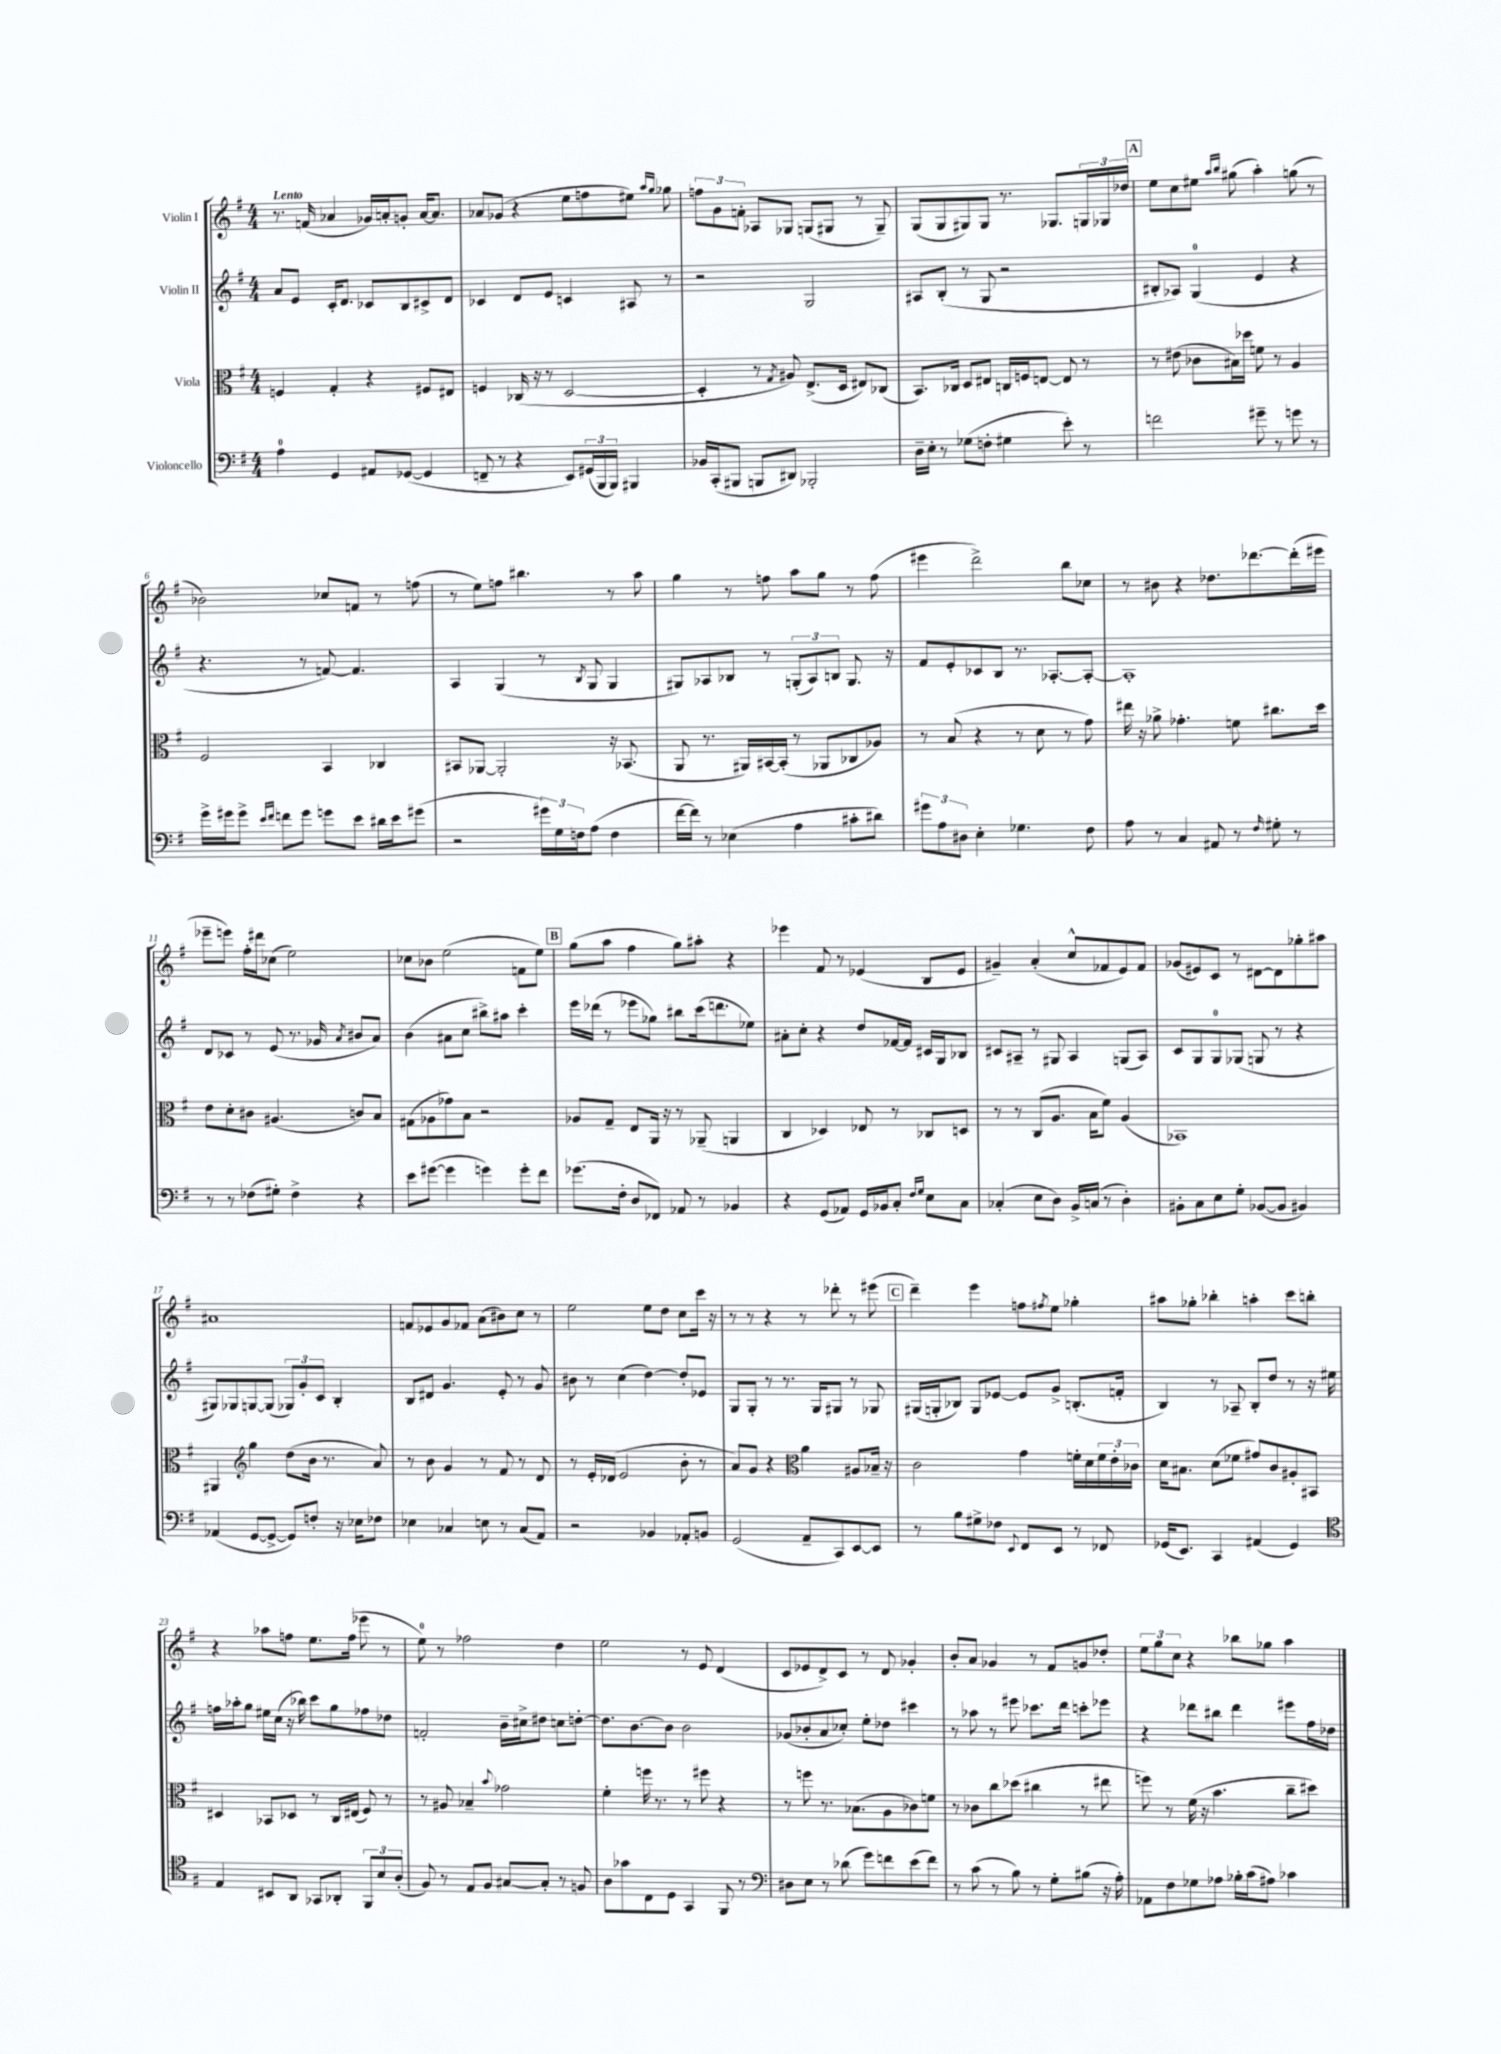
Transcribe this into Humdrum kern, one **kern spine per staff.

**kern	**kern	**kern	**kern
*staff4	*staff3	*staff2	*staff1
*clefF4	*clefC3	*clefG2	*clefG2
*k[f#]	*k[f#]	*k[f#]	*k[f#]
*M4/4	*M4/4	*M4/4	*M4/4
4A\	4F/	8a/L	8.r
.	.	8e/J	.
.	.	.	(16f/
4GG/	4G'/	16c'/LK	4a-/
.	.	8.d/J	.
8AA#/L	4r	8c-/L	16g-/LL)
.	.	.	16a'/J
([8GG-/J	.	8B/	8g'/J
4GG-/]	8F#/L	8c#^/	[16a/LK
.	.	.	8.a/]J
.	8E#/J	8d/J	.
=	=	=	=
8FF~/	4F/	4c-/	8a-/L
8r	.	.	(8g-/J
4r	(16C-/	8d/L	4r
.	16r	.	.
.	8r	8e/J	.
8EE/L)	[2D/	4c/	8ee\L
(24GG#/L	.	.	8ff\
24BBB/	.	.	.
24BBB/JJ)	.	.	.
4BBB#/	.	8A#/	8ee#\J)
.	.	.	16qqaa/LL
.	.	.	16qqgg/JJ
.	.	8r	8gg-\
=	=	=	=
16BB-/LL	4D'/]	2r	12ff\L
(16CC'/J	.	.	.
.	.	.	12g\
8BBB#/J	.	.	.
.	.	.	12f'\J
8BBB/L	8r	.	8A-/L
.	8qG/	.	.
8DD#/J)	8A#/)	.	8G-/J
2BBB-'/	(8.E^/L	2G/	(8G/L
.	.	.	8G#/J
.	16D/Jk	.	.
.	8E#/L)	.	8r
.	(8C-/J	.	8G#~/)
=	=	=	=
16D~\LL	8.BB/L)	8A#/L	(8G/L
16E'\JJ	.	.	.
8r	.	(8B'/J	8G/
.	16C-/Jk	.	.
(8G-\L	8D/L	8r	8G#/)
8F'\J	8E#/J	8G/	8G#/J
4G#\	16C/LL	2r	8.r
.	16F/J	.	.
.	[8E/J	.	.
.	.	.	8.G-/L
8e'\)	8E/]	.	.
8r	8r	.	24G/L
.	.	.	24G-/
.	.	.	24dd-/JJ
=	=	=	=
2f\	8r	8B#'/L	8ee\L
.	(8e#\	8A-/J)	8cc\
.	8c-\L	(4G/	8ee#\J
.	.	.	16qqaa/LL
.	.	.	16qqbb/JJ
.	16B#\L)	.	(8gg#\
.	16dd-\JJ	.	.
8g#~\	8f\	4e/	4aa'\)
8r	8r	.	.
8g\	4A/	4r	(8gg\
8r	.	.	8r
=	=	=	=
16g^\LL	2F#/	4.r	2b-\)
16g#\J	.	.	.
8g#^\J	.	.	.
16qqe/LL	.	.	.
16qqf#/JJ	.	.	.
8f\L	.	.	.
8g#\J	.	8r	.
8g\L	4BB/	[8f/)	8cc-/L
8e\J	.	4.f/]	8f/J
16d#\LL	4C-/	.	8r
16e\J	.	.	.
(8g#\J	.	.	(8ff\
=	=	=	=
2r	8BB#/L	4A/	8r
.	[8AA-/J	.	8ee\L)
.	2AA-'/]	(4G/	8ff\J
.	.	.	4.bb#\
24g#\LL)	.	8r	.
24G\	.	.	.
24F\J	.	.	.
.	.	8qB/	.
(8A\J	.	8G/	.
4F\	16r	4G/	8r
.	(8.BB-/	.	.
.	.	.	8aa\
=	=	=	=
[16f#\LL	8AA/	8G#/L)	4gg\
16f#\]JJ)	.	.	.
8r	8.r	8A-/	.
(4E-\	.	8B-/J	8r
.	16AA#/LL)	.	.
.	[16BB#/	8r	8ff\
.	(16BB#'/]JJ	.	.
4A\	8r	(12G'/L	8aa\L
.	.	12A-/)	.
.	8AA-/L	.	8gg\J
.	.	12B/J	.
8c#'\L	8C-/	8.G/	8r
8d#\J)	8A-/J)	.	(8ff\
.	.	16r	.
=	=	=	=
12g#\L	8r	8f#/L	4eee#\
12A\	.	.	.
.	(8B/	8e'/	.
12D#\J	.	.	.
4E'\	4r	8c-/	2ddd^\)
.	.	8B/J	.
4.G-\	8r	8.r	.
.	8d\	.	.
.	.	[8.A-'/L	.
.	8r	.	8bb\L
8F#\	8g\)	8A-'/_J	8cc-\J
=	=	=	=
8A\	16ee#\	1A-']	8r
.	16r	.	.
8r	8a-^\	.	8b#\
4C/	4.g-'\	.	4r
8AA#/	.	.	8.dd-\L
8r	8f\	.	.
.	.	.	[8.ddd-\
16qqF#/	.	.	.
8G#'\	8.cc#\L	.	.
8r	.	.	(16ddd-'\]L
.	16dd\Jk	.	16eee#\JJ
=	=	=	=
8r	8e\L	8d/L	8eee-~\L
8r	8d'\	8c-/J	8eee\J)
(8F-\L	8c#\J	8r	16ff#'\LL
.	.	.	16ddd#\J
8G#'\J)	(4.A#/	(8e/	(8cc-\J
4F-^\	.	8.r	2ee\)
.	.	16g-/	.
.	.	8qa/	.
4r	8c/L)	8b#/L	.
.	8B/J	8a/J)	.
=	=	=	=
8e\L	(8G#\L	(4b\	8cc-\L
([8g#\J	8A-\	.	8b-\J
4g#\]	8g-\)	8a#\L	(2ee\
.	8B\J	8cc\J	.
4g\)	2r	8bb#^\L)	.
.	.	8aa#\J	.
8g'\L	.	4ccc'\	8f\L
8f#\J	.	.	8ee\J)
=	=	=	=
(8.g-\L	8A-/L	16eee\LL	(8gg\L
.	.	(16ddd-\JJ	.
.	8G~/J	8r	8aa\J
16F#'\Jk	.	.	.
8D/L	8E/L	8eee-\L	4ff#\
8FF-/J)	16AA/Jk	8gg-\J)	.
.	16r	.	.
8AA-/	8r	8bb#\L	8gg\L)
8r	(8AA-~/	(16ccc\k	8aa#'\J
.	.	8.ddd\	.
4BB-/	4AA/	.	4r
.	.	8ee-\J)	.
=	=	=	=
4r	4C/	8a#'\L	4eee-\
.	.	8cc'\J	.
(8GG/L	4D-/)	4r	8f#/
8AA-/J)	.	.	8r
16GG/LL	8E-/	8dd/L	(4e-/
16BB-/J	.	.	.
8C'/J	8r	[16f-/L	.
.	.	16f-/]JJ	.
16qqF#/LL	.	.	.
16qqG/JJ	.	.	.
8E\L	8C-/L	16c#/LL	8B/L
.	.	16G/J	.
8C\J	8D/J	8B-/J	8e-/J
=	=	=	=
(4C-'/	8r	8c#/L	4g#~/)
.	8r	8A#~/J	.
8E\L	(8C/L	8r	(4a'/
8D\J)	8.A/J	8G#/	.
16BB^/LL	.	4A#/	8cc^^/L
(16C/JJ	16B\LK	.	.
8r	8f#\J)	.	8f-/
4D'\)	(4A/	(8G/L	8e/)
.	.	8A#/J)	8f-/J
=	=	=	=
8BB#'\L	1BB-)	8c/L	(8g-/L
8C\	.	8G/	8e#/)
8E\	.	8G/	8c/J
8G'\J	.	(8G-/J	8r
([8BB-/L	.	8G/	[8d#\L
8BB-/]J	.	8r	8d#\]
4BB#/)	.	4r	8gg-'\
.	.	.	8aa#\J
=	=	=	=
(4AA-/	4AA#/	8G#/L)	1a#
.	.	8G-/	.
*	*clefG2	*	*
[8GG/L	4gg\	[8G/	.
8GG^/_J	.	(8G/]J	.
8GG/]L)	(8dd\L	12G-/L)	.
.	.	12g'/	.
8F'/J	16b\Jk	.	.
.	.	12c/J	.
.	8.r	.	.
16r	.	4B'/	.
16E-\LK	.	.	.
8F-\J	8a/)	.	.
=	=	=	=
4E-\	8r	8B/L	8f/L
.	8b\	8d#/J	8e-/
4C-/	4g/	4.g/	8g/
.	.	.	8f-/J
8E\	8r	.	(8a\L
8r	8f#/	8e'/	8b#\)
(8C-/L	8r	8r	8cc\J
8AA/J)	8d/	8g/	8r
=	=	=	=
2r	8r	8b#\	2ee\
.	16e'/LL	8r	.
.	(16d-/JJ	.	.
.	2e/	(4cc\	.
4BB-/	.	[4dd\)	8ee\L
.	.	.	8dd\J
8AA-'/L	8b'\	8dd'/]L	8cc\L
8BB/J	8r	8e-/J	16ccc\Jk
.	.	.	16r
=	=	=	=
(2GG/	8a/L)	8G/L	8r
.	8g/J	8G'/J	8r
.	4r	8r	4r
.	.	8.r	.
*	*clefC3	*	*
8AA~/L	4a\	.	8r
.	.	16G/LK	.
8CC/)	.	8G#/J	8ddd-'\
[8EE/	8A#/L	8r	8r
8EE/]J	16B-~/Jk	8G-/	(8eee#\
.	16r	.	.
=	=	=	=
8r	2c\	(16G#/LL	4ddd~\)
.	.	16G'/J	.
8B\L	.	8B-/J)	.
8G#^\	.	8G/L	4eee\
8F-\J	.	[8e-/J	.
8qqEE/	.	.	.
8FF#/L	4g\	8e-/]L	8ff\L
.	.	.	8qff#/
8EE/J	.	8g^/J	8ee\J
8r	16f'\LL	(8.B'/L	4gg-'\
.	16d\	.	.
8FF-/	24f\	.	.
.	24e'\	.	.
.	.	16f'/Jk	.
.	24c-\JJ	.	.
=	=	=	=
(16GG-/LK	16d\LK	4B/)	8aa#\L
8.EE/J)	8.B#\J	.	.
.	.	.	8gg-'\J
4CC/	(8d\L	8r	4bb-'\
.	8f-\J	8A-~/	.
(4AA#/	8g#/L)	8B'/L	4aa'\
.	8c/	8dd/J	.
4GG-/)	8A#'/	8r	8ccc\L
.	8BB#/J	16r	8bb'\J
.	.	16ee#\	.
=	=	=	=
*clefC4	*	*	*
4E/	4D#/	16ff\LL	4r
.	.	16aa-'\J	.
.	.	8gg\J	.
8BB#/L	8BB-/L	16ee#\LL	8aa-\L
.	.	(16cc\JJ	.
8AA/J	8D-/J	16r	8ff\J
.	.	16bb-\)	.
8GG-/L	8r	8ccc\L	8.ee\L
8AA-'/J	16C/LL	8gg\	.
.	(16E#/JJ	.	(16ff\Jk
12FF#/L	8F#/)	8ff-\	8eee-\
12B/	.	.	.
.	8r	8dd-\J	8r
(12A'/J	.	.	.
=	=	=	=
8F#/)	8r	2f'/	8ee\)
8r	8A#/	.	8r
8E/L	4B-~/	.	2ff-\
8F#/J	.	.	.
.	8qqb/	.	.
[8G#/L	2g-\	16b~\LL	.
.	.	16cc#^\J	.
8G#'/]J	.	8dd#\J	.
8r	.	8cc\L	4dd\
8F/	.	[8dd'\J	.
=	=	=	=
8A\L	4f#'\	8.dd\]L	2ee\
8g-\	.	.	.
.	.	[8.b\	.
8C\	16ff\	.	.
.	8.r	.	.
8D\J	.	8b\]J	.
4GG/	8r	2b\	8r
.	8ff#\	.	8e/
8FF#/	4r	.	(4d/
8r	.	.	.
=	=	=	=
*clefF4	*	*	*
8D#\L	8r	(8g-/L	8c/L
8E\J	8ff\	8b-'/	8e-/
8r	8.r	8a/	8d^/)
(8d-\	.	8cc-'/J)	8c/J
.	(8.B-\L	.	.
8g\L)	.	8ee'\L	8r
8f\	8A\	8dd-\J	8d/
(8e\	8c-\)	4ccc#\	4g-'/
8f\J)	8f\J	.	.
=	=	=	=
8r	8r	8r	8b'/L
(8c\	8c-\L	8aa-\	8a/J
8r	8cc\	8r	4g-/
8B\)	(8dd-\J	8eee#\	.
8r	4cc#\	8.ccc-\L	8r
8G'\L	.	.	8f#/L
.	.	16ddd\Jk	.
(8B#\J	8r	8ccc'\L	8g/
16r	8ee#\	8eee-\J	8dd-'/J
16A'\)	.	.	.
=	=	=	=
8AA-\L	8ff\)	4r	12ee\L
.	.	.	12gg\
8F#\	8r	.	.
.	.	.	12cc\J
8G-\	(16f#\	8ddd-\L	4r
.	16r	.	.
8A-\J	4.b\	8bb#\J	.
16B-'\LL	.	4ddd-\	8bb-\L
(16c\J	.	.	.
8A#\J)	.	.	8gg-\J
4c-\	8cc~\L	8eee#\L	4aa\
.	8dd#\J)	16ff#\L	.
.	.	16dd-\JJ	.
==	==	==	==
*-	*-	*-	*-
